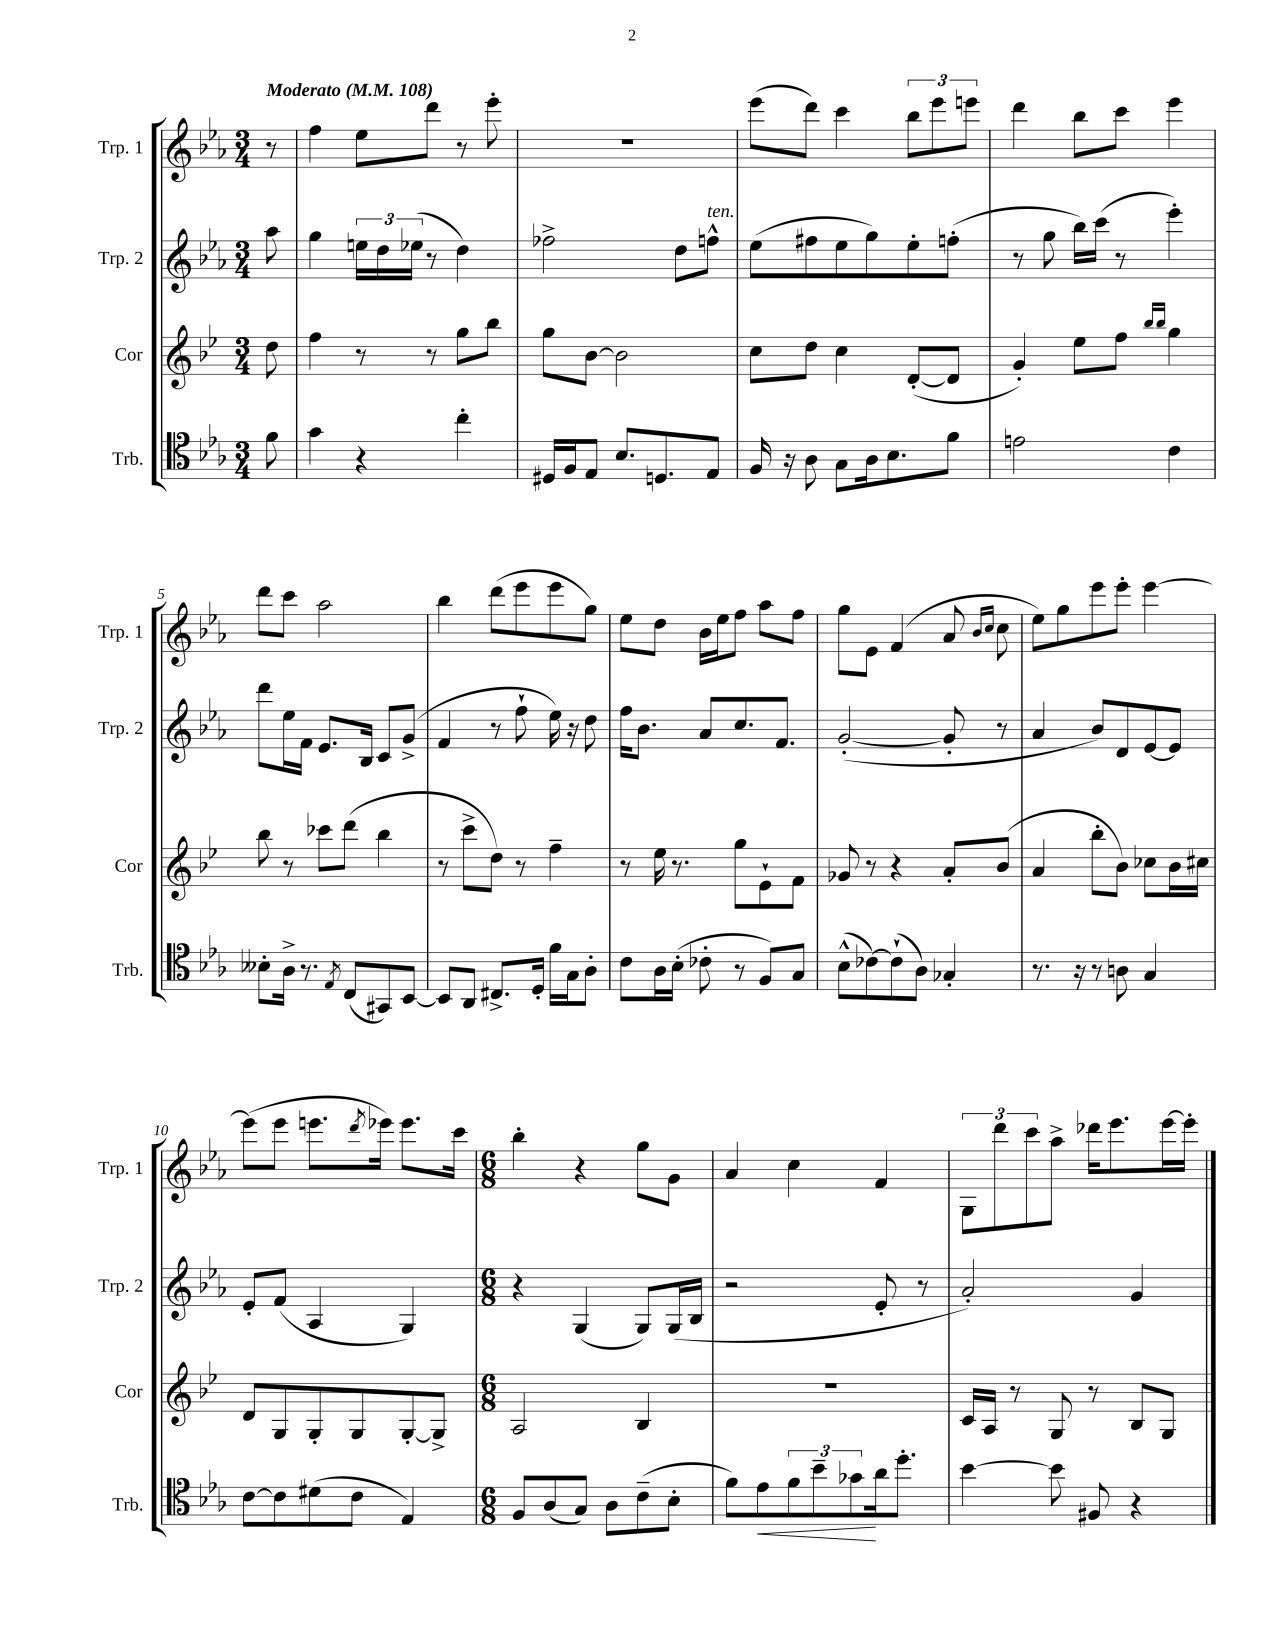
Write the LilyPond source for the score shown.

<<
\new StaffGroup <<
\new Staff = "s0" \with { instrumentName = "Trp. 1" shortInstrumentName = "Trp. 1" } {
    \clef treble \key ees \major \numericTimeSignature \time 3/4 \partial 8 \tempo "Moderato" 4 = 108
    r8 |
    f''4 ees''8 d'''8 r8 ees'''8-. |
    R2. |
    ees'''8( d'''8) c'''4 \tuplet 3/2 { bes''8 ees'''8 e'''8 } |
    d'''4 bes''8 c'''8 ees'''4 |
    d'''8 c'''8 aes''2 |
    bes''4 d'''8( ees'''8 ees'''8 g''8) |
    ees''8 d''8 bes'16 ees''16 f''8 aes''8 f''8 |
    g''8 ees'8 f'4( aes'8 \grace { bes'16 c''16 } c''8 |
    ees''8) g''8 ees'''8 ees'''8-. ees'''4~ |
    ees'''8( ees'''8 e'''8. \acciaccatura { d'''8 } ees'''16) ees'''8. c'''16 |
    \numericTimeSignature \time 6/8 bes''4-. r4 g''8 g'8 |
    aes'4 c''4 f'4 |
    \tuplet 3/2 { g8 d'''8 c'''8 } aes''8-> des'''16 ees'''8. ees'''16~ ees'''16-. \bar "|." |
}
\new Staff = "s1" \with { instrumentName = "Trp. 2" shortInstrumentName = "Trp. 2" } {
    \clef treble \key ees \major \numericTimeSignature \time 3/4 \partial 8
    aes''8 |
    g''4 \tuplet 3/2 { e''16 d''16 ees''16( } r8 d''4) |
    fes''2-> d''8 f''8-^^\markup { \italic "ten." } |
    ees''8( fis''8 ees''8 g''8) ees''8-. f''8-.( |
    r8 g''8 bes''16) c'''16( r8 ees'''4-.) |
    d'''8 ees''16 f'16 ees'8. bes16 c'8 g'8->( |
    f'4 r8 f''8-! ees''16) r16 d''8 |
    f''16 bes'8. aes'8 c''8. f'8. |
    g'2~-.( g'8-. r8 |
    aes'4 bes'8) d'8 ees'8~ ees'8 |
    ees'8-. f'8( aes4 g4) |
    \numericTimeSignature \time 6/8 r4 g4( g8) g16( bes16 |
    r2 ees'8-. r8 |
    aes'2-.) g'4 \bar "|." |
}
\new Staff = "s2" \with { instrumentName = "Cor" shortInstrumentName = "Cor" } {
    \clef treble \key bes \major \numericTimeSignature \time 3/4 \partial 8
    d''8 |
    f''4 r8 r8 g''8 bes''8 |
    g''8 bes'8~ bes'2 |
    c''8 d''8 c''4 d'8~-.( d'8 |
    g'4-.) ees''8 f''8 \grace { bes''16 bes''16 } g''4 |
    bes''8 r8 ces'''8 d'''8( bes''4 |
    r8 c'''8-> d''8) r8 f''4-- |
    r8 ees''16 r8. g''8 ees'8-! f'8 |
    ges'8 r8 r4 a'8-. bes'8( |
    a'4 bes''8-. bes'8) ces''8 bes'16 cis''16 |
    d'8 g8 g8-. g8 g8~-. g8-> |
    \numericTimeSignature \time 6/8 a2 bes4 |
    R2. |
    c'16 a16 r8 g8 r8 bes8 g8 \bar "|." |
}
\new Staff = "s3" \with { instrumentName = "Trb." shortInstrumentName = "Trb." } {
    \clef tenor \key ees \major \numericTimeSignature \time 3/4 \partial 8
    f'8 |
    g'4 r4 c''4-. |
    dis16 f16 ees8 bes8. d8. ees8 |
    f16 r16 aes8 g8 aes16 bes8. f'8 |
    e'2 c'4 |
    beses8-. aes16-> r8. \acciaccatura { ees8 } c8( gis,8) bes,8~ |
    bes,8 aes,8 cis8.-> d16-. f'16 g16 aes8-. |
    c'8 aes16 bes16-.( ces'8-. r8 f8) g8 |
    bes8-^( ces'8~) ces'8-!( aes8) ges4-. |
    r8. r16 r8 a8 g4 |
    c'8~ c'8 dis'8( c'8 ees4) |
    \numericTimeSignature \time 6/8 f8 aes8( g8) aes8 c'8--( bes8-. |
    f'8) ees'8\< \tuplet 3/2 { f'8 bes'8-- ges'8\! } aes'16 d''8.-. |
    bes'4~ bes'8 fis8 r4 \bar "|." |
}
>>
>>
